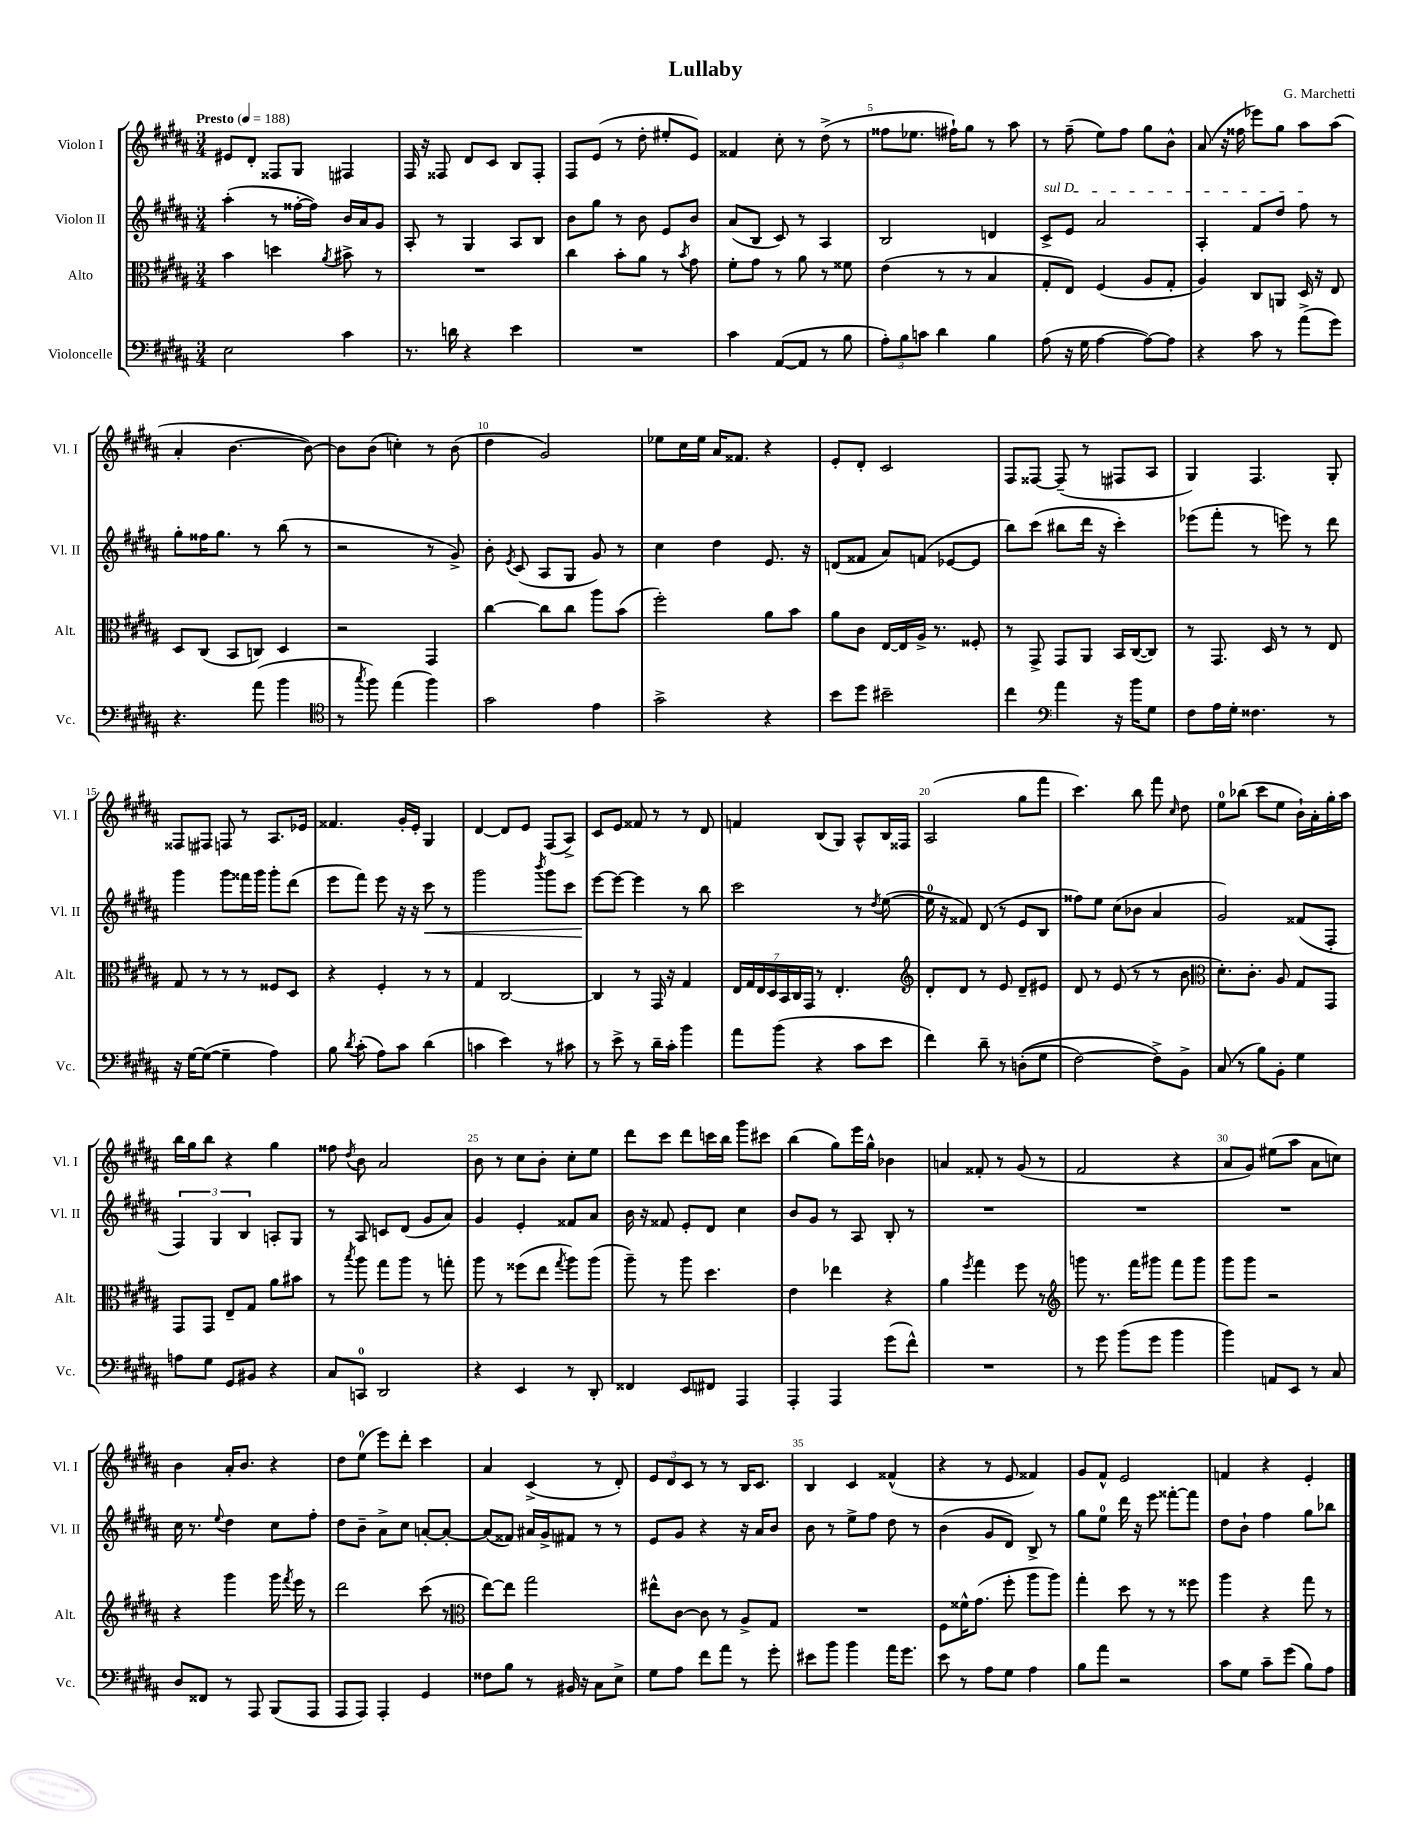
\header { title = "Lullaby" composer = "G. Marchetti" }
<<
\new StaffGroup <<
\new Staff = "s0" \with { instrumentName = "Violon I" shortInstrumentName = "Vl. I" } {
    \clef treble \key b \major \numericTimeSignature \time 3/4 \tempo "Presto" 4 = 188
    \autoBeamOff eis'8[ dis'8]-. fisis8[ gis8] fis4 |
    fis16 r16 fisis8 dis'8[ cis'8] b8[ fisis8]-. |
    fis8[ e'8]( r8 dis''8-. eis''8[-. e'8]) |
    fisis'4 cis''8-. r8 dis''8->( r8 |
    fisis''8[ ees''8.] fis''16[-!) gis''8] r8 ais''8 |
    r8 fis''8--( e''8[) fis''8] gis''8[ b'8]-^ |
    ais'8( r16 fisis''16 ees'''8[) gis''8] ais''8[ ais''8]( |
    ais'4-. b'4.~ b'8~) |
    b'8[ b'8]( c''4-.) r8 b'8( |
    dis''4 gis'2) |
    ees''8[ cis''16 ees''16] ais'16[ fisis'8.] r4 |
    e'8[-. dis'8]-. cis'2 |
    fis8[ fisis8]~ fisis8--( r8 fis8[ ais8] |
    gis4) fis4. gis8-. |
    fisis8[ fis8] f8 r8 ais8.[ ees'16] |
    fisis'4. gis'16[-. e'16]-. gis4 |
    dis'4~ dis'8[ e'8] fis8[( ais8]->) |
    cis'8[ e'8] fisis'8 r8 r8 dis'8 |
    f'4 b8[( gis8]) ais8[-^ b16 fisis16] |
    ais2( gis''8[ fis'''8] |
    cis'''4.) b''8 fis'''8 \grace { cis''16 } dis''8 |
    e''8[-0 bes''8]( cis'''8[ e''8] b'16[-!) ais'16-. gis''16-. ais''16] |
    b''16[ gis''16 b''8] r4 gis''4 |
    fisis''8 \acciaccatura { dis''8 } b'8 ais'2 |
    b'8 r8 cis''8[ b'8]-. cis''8[-. e''8] |
    dis'''8[ cis'''8] dis'''8[ c'''16 b''16] gis'''8[ cis'''8] |
    b''4( gis''8[) e'''16 gis''16]-^ bes'4 |
    a'4 fisis'8-. r8 gis'8( r8 |
    fis'2 r4 |
    ais'8[ gis'8]) eis''8[( ais''8] ais'8[ c''8]) |
    b'4 ais'16[-. b'8.] r4 |
    dis''8[ e''8]-0( e'''8[) dis'''8]-. cis'''4 |
    ais'4 cis'4->( r8 dis'8-.) |
    \tuplet 3/2 { e'8[ dis'8 cis'8] } r8 r8 b16[ cis'8.] |
    b4 cis'4 fisis'4-^( |
    r4 r8 e'8 fisis'4) |
    gis'8[ fis'8]-^ e'2 |
    f'4 r4 e'4-. \bar "|." |
}
\new Staff = "s1" \with { instrumentName = "Violon II" shortInstrumentName = "Vl. II" } {
    \clef treble \key b \major \numericTimeSignature \time 3/4
    \autoBeamOff ais''4-.( r8 fisis''16[~-. fisis''16]) b'16[ ais'16 gis'8] |
    ais8-. r8 gis4 ais8[ b8] |
    b'8[ gis''8] r8 b'8 e'8[ b'8] |
    ais'8[( b8] cis'8) r8 ais4 |
    b2 d'4 |
    \once \override TextSpanner.bound-details.left.text = \markup { \italic "sul D" } cis'8[->\startTextSpan e'8] ais'2 |
    ais4-. fis'8[ dis''8] fis''8\stopTextSpan r8 |
    gis''8[-. fisis''16 gis''8.] r8 b''8( r8 |
    r2 r8 gis'8->) |
    b'8-. \acciaccatura { e'8 } cis'8( ais8[ gis8] gis'8) r8 |
    cis''4 dis''4 e'8. r16 |
    d'8[( fisis'8] ais'8[) f'8]( ees'8[~ ees'8] |
    b''8[) cis'''8]( bis''8[ dis'''16] r16 cis'''4-.) |
    ees'''8[( fis'''8]-. r8 e'''8) r8 dis'''8 |
    gis'''4 gis'''8[ fisis'''16 gis'''16] gis'''8[-. dis'''8]( |
    e'''8[ fis'''8]) e'''8 r16 r16 cis'''8\< r8 |
    gis'''2 \acciaccatura { b'''8 } gis'''8[ cis'''8] |
    e'''8[~\! e'''8]~ e'''4 r8 b''8 |
    cis'''2 r8 \acciaccatura { dis''8 } e''8~( |
    e''16-0 r16 fisis'8) dis'8( r8 e'8[ b8] |
    fisis''8[) e''8] cis''8[( bes'8] ais'4 |
    gis'2) fisis'8[( fis8]-. |
    \tuplet 3/2 { fis4) gis4 b4 } a8[-. gis8] |
    r8 ais8 c'8[ dis'8]( gis'8[ ais'8]) |
    gis'4 e'4-. fisis'8[ ais'8] |
    b'16 r16 fisis'8 e'8[-. dis'8] cis''4 |
    b'8[ gis'8] r8 ais8 b8-. r8 |
    R2. |
    R2. |
    R2. |
    cis''16 r8. \appoggiatura { e''8 } dis''4 cis''8[ fis''8]-. |
    dis''8[ b'8]-- ais'8[-> cis''8] a'8[~-. a'8]~-. |
    a'8[( fisis'8]) ais'16[ gis'16-> fis'8] r8 r8 |
    e'8[ gis'8] r4 r16 ais'16[ b'8] |
    b'8 r8 e''8[-> fis''8] dis''8 r8 |
    b'4( gis'8[ dis'8]) b8-> r8 |
    gis''8[ e''8]-0 dis'''16 r16 e'''8 fisis'''8[~-. fisis'''8] |
    dis''8[ b'8]-! fis''4 gis''8[ bes''8] \bar "|." |
}
\new Staff = "s2" \with { instrumentName = "Alto" shortInstrumentName = "Alt." } {
    \clef alto \key b \major \numericTimeSignature \time 3/4
    \autoBeamOff b'4 d''4 \acciaccatura { ais'8 } bis'8-> r8 |
    R2. |
    cis''4 b'8[-. ais'8] r8 \acciaccatura { b'8 } gis'8 |
    fis'8[-. gis'8] r8 ais'8 r8 fisis'8 |
    e'4( r8 r8 b4 |
    gis8[-. e8]) fis4( ais8[ gis8]-. |
    ais4) cis8[ a,8] dis16 r16 e8 |
    dis8[ cis8]( b,8[ c8]) dis4 |
    r2 gis,4 |
    cis''4~ cis''8[ cis''8] ais''8[ b'8]( |
    fis''2-.) ais'8[ b'8] |
    ais'8[ cis'8] e16[~ e16 ais16]-> r8. fisis8-. |
    r8 gis,8-> gis,8[ ais,8] b,16[ cis16~( cis8]) |
    r8 gis,8. dis16 r8 r8 e8 |
    gis8 r8 r8 r8 fisis8[ dis8] |
    r4 fis4-. r8 r8 |
    gis4 cis2~ |
    cis4 r8 gis,16 r16 gis4 |
    \tuplet 7/4 { e16[ gis16 e16 dis16 b,16 cis16 gis,16] } r8 e4.-. |
    \clef treble dis'8[-. dis'8] r8 e'8 dis'8[-- eis'8] |
    dis'8 r8 e'8( r8 r8 b'8 |
    \clef alto dis'8.[-.) cis'8.]-. ais8 gis8[ gis,8] |
    gis,8[ gis,8] e8[-- gis8] ais'8[ bis'8] |
    r8 \acciaccatura { b''8 } ais''8 gis''8[ ais''8] r8 g''8-. |
    ais''8 r8 fisis''8[( e''8] \acciaccatura { gis''8 } ais''8[) ais''8]( |
    ais''8--) r8 ais''8 dis''4. |
    e'4 ees''4 r4 |
    ais'4 \acciaccatura { fis''8 } gis''4 fis''8 r8 |
    \clef treble g'''8 r8. fis'''16[ gis'''8] fis'''8[ gis'''8] |
    gis'''8[ gis'''8] r2 |
    r4 gis'''4 gis'''16 \acciaccatura { fis'''8 } e'''16 r8 |
    dis'''2 cis'''8( r8 |
    \clef alto e''8[~) e''8] gis''2 |
    eis''8[-^ cis'8]~ cis'8 r8 ais8[-> gis8] |
    R2. |
    fis8[ fisis'16-^ gis'8.]( fis''8-. ais''8[ ais''8]) |
    gis''4-. dis''8 r8 r8 fisis''8 |
    ais''4 r4 gis''8 r8 \bar "|." |
}
\new Staff = "s3" \with { instrumentName = "Violoncelle" shortInstrumentName = "Vc." } {
    \clef bass \key b \major \numericTimeSignature \time 3/4
    \autoBeamOff e2 cis'4 |
    r8. d'16 r4 e'4 |
    R2. |
    cis'4 ais,8[~( ais,8] r8 b8 |
    \tuplet 3/2 { ais8[-.) b8 c'8] } dis'4 b4 |
    ais8( r16 gis16 ais4~ ais8[~) ais8] |
    r4 cis'8 r8 ais'8[->( gis'8]) |
    r4. ais'8( b'4 |
    \clef tenor r8 \acciaccatura { gis''8 } fis''8) e''4( fis''4) |
    gis'2 e'4 |
    gis'2-> r4 |
    b'8[ dis''8] bis'2-- |
    cis''4 \clef bass ais'4 r16 b'16[ gis8] |
    fis8[ ais16 gis16]-. fisis4. r8 |
    r16 gis16[~ gis8]~( gis4-- ais4) |
    b8 \acciaccatura { dis'8 } cis'8-.( ais8[) cis'8] dis'4( |
    c'4 e'4) r8 cis'8 |
    r8 e'8-> r8 dis'16[-- cis'16]-. b'4 |
    ais'8[ b'8]( r4 cis'8[ e'8] |
    fis'4) dis'8-- r8 d8[-.(\( gis8] |
    fis2~) fis8[->\) b,8]-> |
    cis8( r8 b8[) b,8]-. gis4 |
    a8[ gis8] gis,8[ bis,8] r4 |
    cis8[ c,8]-0 dis,2 |
    r4 e,4 r8 dis,8-. |
    fisis,4 e,8[ fis,8] ais,,4 |
    ais,,4-. ais,,4 gis'8[( fis'8]-^) |
    R2. |
    r8 gis'8 b'8[( gis'8] b'4 |
    b'4) a,8[ e,8] r8 cis8 |
    dis8[ fisis,8] r8 ais,,8 b,,8[( ais,,8] |
    ais,,8[ ais,,8]) ais,,4-. gis,4 |
    fisis8[ b8] r8 bis,16 r16 cis8[ e8]-> |
    gis8[ ais8] fis'8[ ais'8] r8 gis'8-. |
    eis'8[ b'8] b'4 ais'16[ gis'8.] |
    e'8 r8 ais8[ gis8] ais4 |
    b8[ ais'8] r2 |
    cis'8[ gis8] cis'8[-- gis'8]( b8[) ais8] \bar "|." |
}
>>
>>
\layout { \context { \Score \override BarNumber.break-visibility = ##(#f #t #t) barNumberVisibility = #(every-nth-bar-number-visible 5) } }
